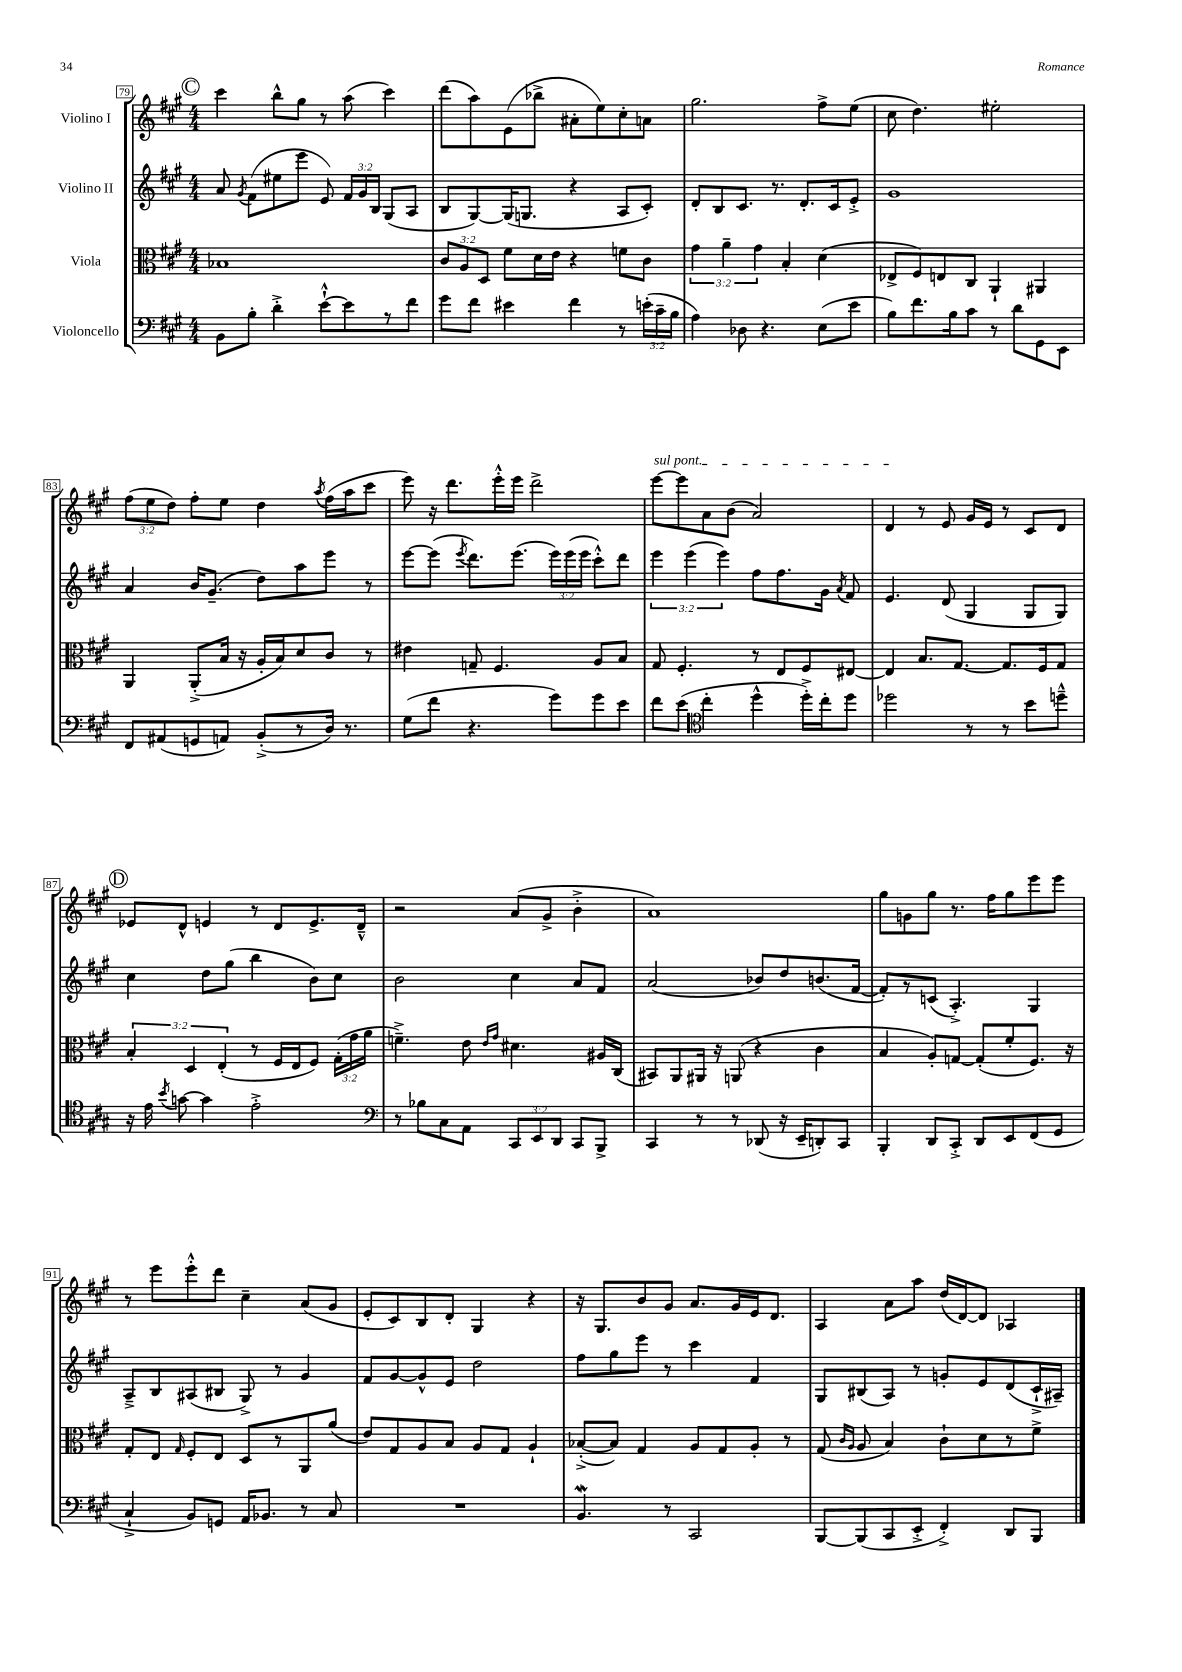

**kern	**kern	**kern	**kern
*staff4	*staff3	*staff2	*staff1
*clefF4	*clefC3	*clefG2	*clefG2
*k[f#c#g#]	*k[f#c#g#]	*k[f#c#g#]	*k[f#c#g#]
*M4/4	*M4/4	*M4/4	*M4/4
8BB	1B-	8a	4ccc#
.	.	8qg#	.
8B'	.	(8f#	.
4d'^	.	8ee#	8bb^^
.	.	8eee	8gg#
[8e`^^	.	8e)	8r
8e]	.	24f#	(8aa
.	.	24g#	.
.	.	24B	.
8r	.	(8G#	4ccc#)
8f#	.	8A	.
=	=	=	=
8g#	12c#	8B	(8ddd
.	12A	.	.
8f#	.	[8G#)	8aa)
.	12D	.	.
4e#	8f#	(16G#]	(8e
.	.	8.G	.
.	16d	.	8bb-^
.	16e	.	.
4f#	4r	4r	8a#'
.	.	.	8ee)
8r	8f	8A	8cc#'
(24e'	8c#	8c#')	8a
24c#~	.	.	.
24B	.	.	.
=	=	=	=
4A)	6g#	8d'	2.gg#
.	.	8B	.
.	6a~	.	.
8D-	.	8.c#	.
.	6g#	.	.
4.r	.	.	.
.	.	8.r	.
.	4B'	.	.
.	.	8.d'	.
(8E	(4d	.	8ff#^
.	.	16c#	.
8e	.	8e'^	(8ee
=	=	=	=
8B)	8E-^	1g#	8cc#
8.f#	8F#)	.	4.dd)
.	8E	.	.
16B	.	.	.
8c#	8C#	.	.
8r	4AA`	.	2ee#'
8d	.	.	.
8GG#	4AA#	.	.
8EE	.	.	.
=	=	=	=
8FF#	4AA	4a	(12ff#
.	.	.	12ee
(8AA#	.	.	.
.	.	.	12dd)
8GG	(8AA'^	16b	8ff#'
.	.	(8.g#~	.
8AA)	16B	.	8ee
.	16r	.	.
(8BB'^	16A'	8dd)	4dd
.	16B)	.	.
8r	8d	8aa	.
.	.	.	8qaa
16D)	8c#	8eee	(16ff#
8.r	.	.	16aa
.	8r	8r	8ccc#
=	=	=	=
(8G#	4e#	[8eee	8eee)
8f#	.	(8eee]	16r
.	.	.	8.ddd
.	.	8qeee	.
4.r	8G~	8.ddd)	.
.	4.F#	.	16eee'^^
.	.	(8.eee	16eee
.	.	.	2ddd^
8g#)	.	24eee)	.
.	.	(24eee	.
.	.	24eee	.
8g#	8A	8ccc#'^^)	.
8e	8B	8ddd	.
=	=	=	=
8f#	8G#	6eee	[8eee
(8e	4.F#'	.	8eee]
.	.	(6eee	.
*clefC4	*	*	*
4cc#'	.	.	8a
.	.	6eee)	.
.	.	.	(8b
4dd^^	8r	8ff#	2a)
.	8E	8.ff#	.
16dd'^)	8F#	.	.
16cc#'	.	16g#	.
.	.	8qa	.
8dd	[8E#	8f#	.
=	=	=	=
2dd-	4E#]	4.e	4d
.	8.B	.	8r
.	.	(8d	8e
.	[8.G#	.	.
8r	.	4G#	16g#
.	.	.	16e
8r	8.G#]	.	8r
8b	.	8G#	8c#
.	16F#	.	.
8dd~^^	8G#	8G#)	8d
=	=	=	=
16r	6B'	4cc#	8e-
16e	.	.	.
8qb	.	.	.
[8g	.	.	8d^^
.	6D	.	.
4g]	.	8dd	4e
.	(6E'	.	.
.	.	(8gg#	.
2e'^	8r	4bb	8r
.	16F#	.	8d
.	16E	.	.
.	8F#)	8b)	8.e^
.	(24G#'	8cc#	.
.	24g#	.	.
.	.	.	16d~^^
.	24a	.	.
=	=	=	=
*clefF4	*	*	*
8r	4.f~^)	2b	2r
8B-	.	.	.
8C#	.	.	.
8AA	8e	.	.
.	16qqe	.	.
.	16qqg#	.	.
12CC#	4.d#	4cc#	(8a
12EE	.	.	.
.	.	.	8g#^
12DD	.	.	.
8CC#	.	8a	4b'^
8BBB^	16A#	8f#	.
.	(16C#	.	.
=	=	=	=
4CC#	8BB#)	(2a	1a)
.	8AA	.	.
8r	16AA#	.	.
.	16r	.	.
8r	(8AA	.	.
(8DD-	4r	8b-)	.
16r	.	8dd	.
16EE~	.	.	.
8DD')	4c#	(8.b	.
8CC#	.	.	.
.	.	[16f#	.
=	=	=	=
4BBB'	4B	8f#'])	8gg#
.	.	8r	8g
8DD	8A')	(8c	8gg#
8CC#'^	[8G	4.A'^)	8.r
8DD	(8G']	.	.
.	.	.	16ff#
8EE	8f#'	.	8gg#
(8FF#	8.F#)	4G#	8eee
8GG#	.	.	8eee
.	16r	.	.
=	=	=	=
4C#`^	8G#'	8A~^	8r
.	8E	8B	8eee
.	16qqG#	.	.
8BB)	8F#'	(8A#	8eee'^^
8GG	8E	8B#	8ddd
16AA	8D	8G#^)	4cc#~
8.BB-	.	.	.
.	8r	8r	.
8r	8AA	4g#	(8a
8C#	(8a	.	8g#
=	=	=	=
1r	8e)	8f#	8e'
.	8G#	[8g#	8c#)
.	8A	8g#^^]	8B
.	8B	8e	8d'
.	8A	2dd	4G#
.	8G#	.	.
.	4A`	.	4r
=	=	=	=
4.BB	([8B-'^	8ff#	16r
.	.	.	8.G#
.	8B-])	8gg#	.
.	4G#	8eee	8b
8r	.	8r	8g#
2CC#	8A	4ccc#	8.a
.	8G#	.	.
.	.	.	16g#
.	8A'	4f#	16e
.	.	.	8.d
.	8r	.	.
=	=	=	=
[8BBB	(8G#	8G#	4A
.	16qqc#	.	.
.	16qqA	.	.
(8BBB]	8A	(8B#	.
8CC#	4B)	8A)	8a
8EE'^	.	8r	8aa
4FF#'^)	8c#`	8g'	(16dd
.	.	.	[16d)
.	8d	8e	8d]
8DD	8r	(8d	4A-
8BBB	8f#^	16c#`^	.
.	.	16A#~)	.
==	==	==	==
*-	*-	*-	*-
